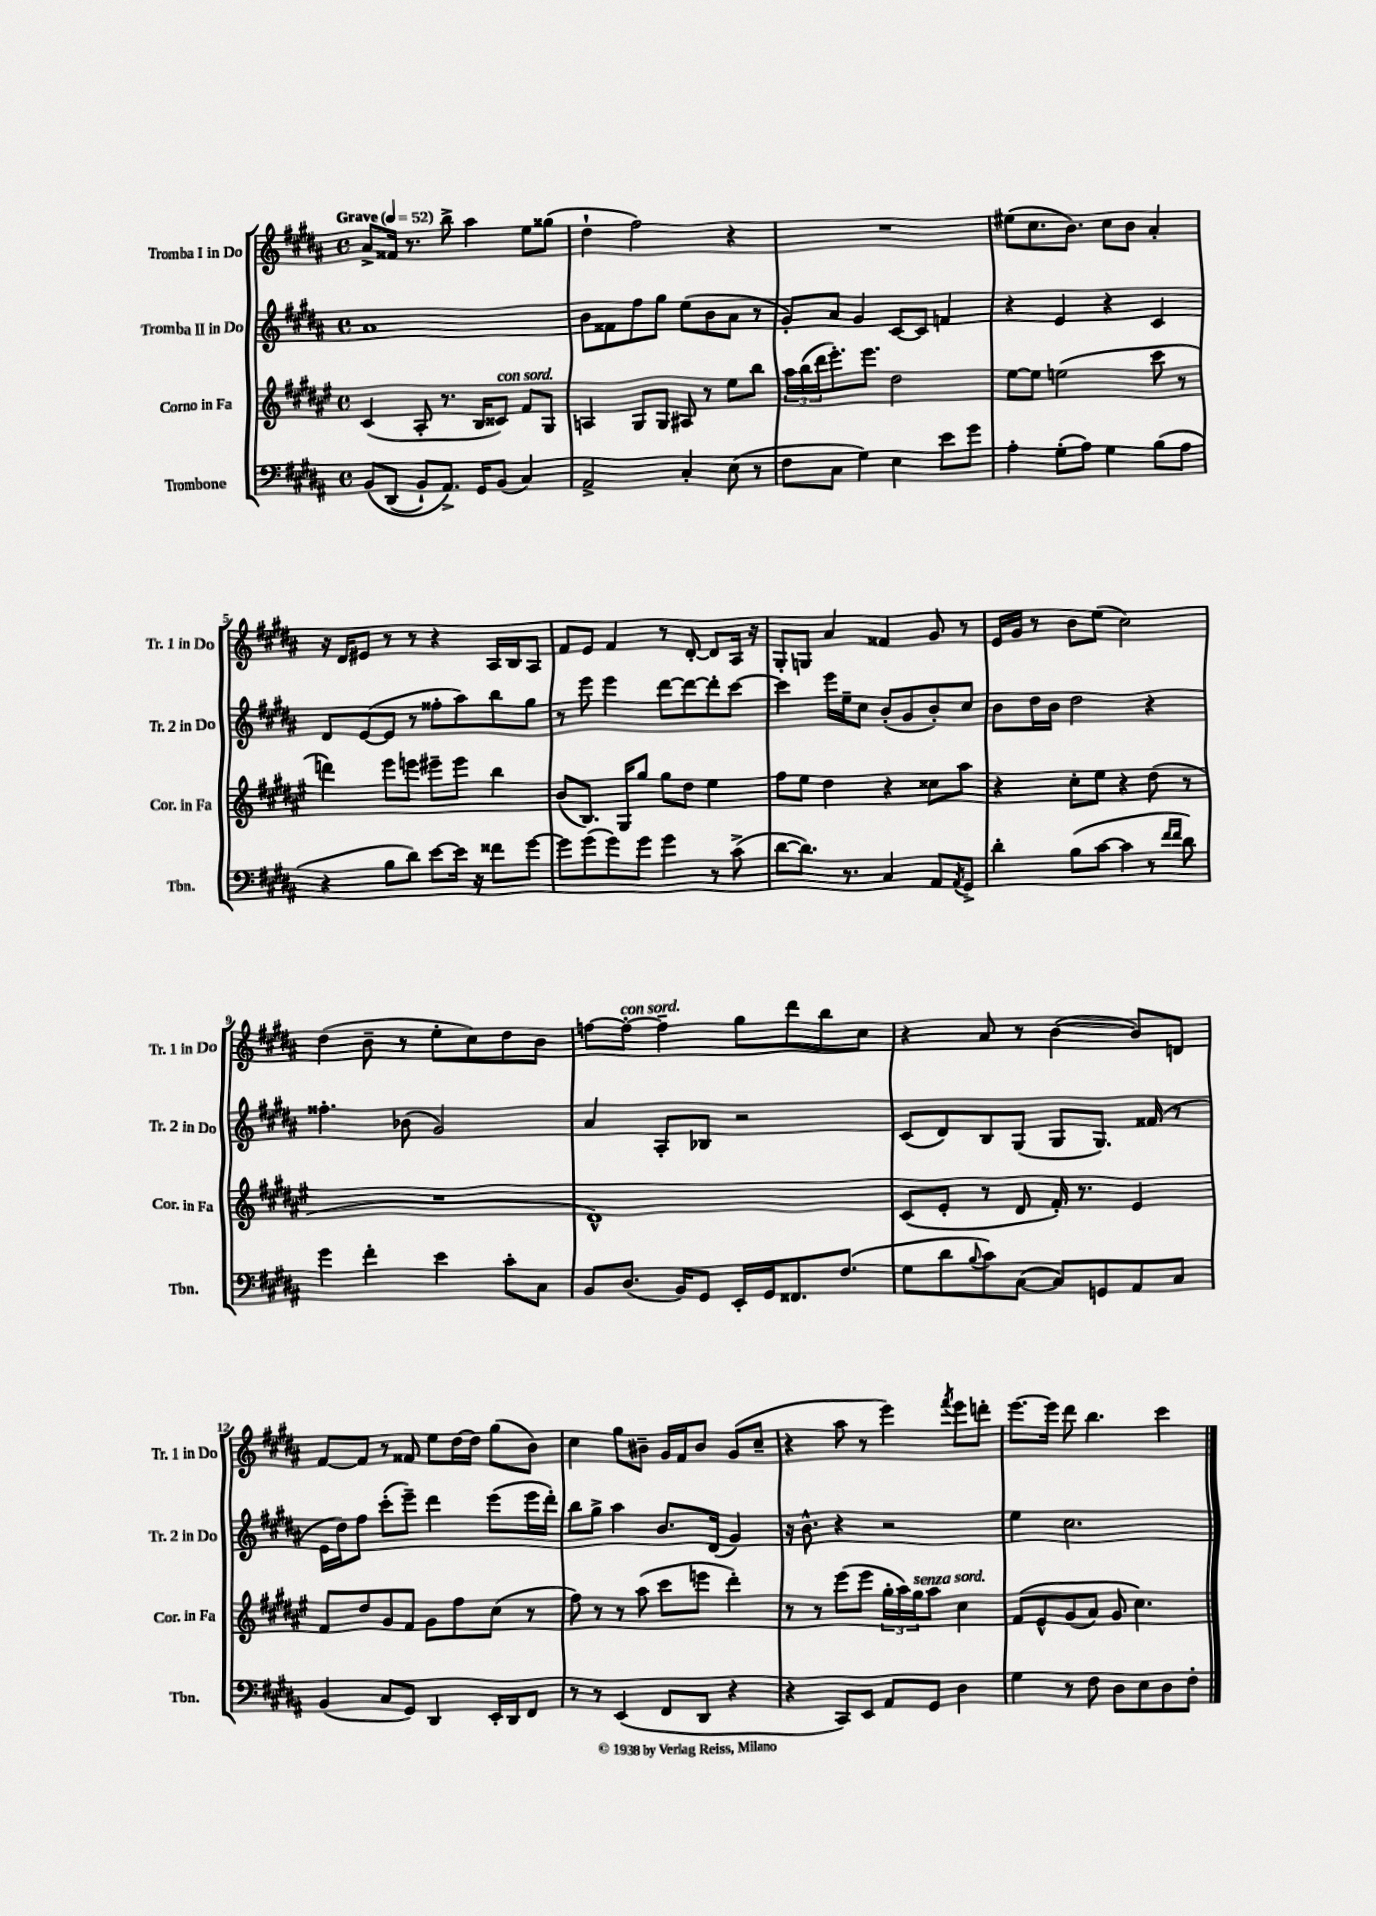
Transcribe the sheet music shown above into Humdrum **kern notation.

**kern	**kern	**kern	**kern
*staff4	*staff3	*staff2	*staff1
*clefF4	*clefG2	*clefG2	*clefG2
*k[f#c#g#d#a#]	*k[f#c#g#d#a#e#]	*k[f#c#g#d#a#]	*k[f#c#g#d#a#]
*M4/4	*M4/4	*M4/4	*M4/4
*met(c)	*met(c)	*met(c)	*met(c)
*MM52	*MM52	*MM52	*MM52
&(8BB	(4c#	1a#	8a#^
(8DD#	.	.	16f##
.	.	.	8.r
8BB`)	8A#'	.	.
8.AA#^&)	8.r	.	8bb^
.	.	.	4aa#
16GG#	16B	.	.
(8BB	8c##)	.	.
4C#)	8f#	.	8ee
.	8G#	.	(8gg##
=	=	=	=
2AA#^	4A	8b	4dd#`
.	.	8f##	.
.	8G#	8ff#	2ff#)
.	8G#	8gg#	.
4C#'	8A#	(8ee	.
.	8r	8b	.
(8E	8ee#	8a#	4r
8r	8bb	8r	.
=	=	=	=
8F#	24aa#	8g#')	1r
.	(24bb	.	.
.	24ddd#	.	.
8C#	8.eee#')	8a#	.
4G#)	.	4g#	.
.	8.eee#	.	.
4E	2dd#	[8c#	.
.	.	8c#]	.
8e	.	4f	.
8g#	.	.	.
=	=	=	=
4A#'	[8ee#	4r	(8ee#
.	8ee#]	.	8.cc#
(8G#'	(2ee	4e	.
.	.	.	8.b)
8A#)	.	.	.
4G#	.	4r	8cc#
.	.	.	8b
(8B	8ccc#	4c#	4a#'
8A#	8r	.	.
=	=	=	=
4r	4ddd)	8d#	16r
.	.	.	16d#
.	.	([8e	8e#
8B	8eee#	8e]	8r
8d#)	8eee	8r	8r
[8e	8eee#~	8ff##'	4r
16e]	8eee#	8aa#)	.
16r	.	.	.
8f##	4bb	8bb	16A#
.	.	.	16B
[8g#	.	8gg#	8A#
=	=	=	=
8g#]	(8b	8r	8f#
(8g#	8.B)	8eee	8e
8g#)	.	4eee	4f#
.	16G#	.	.
8g#	8gg#	.	.
4g#	8gg#	[8ddd#	8r
.	8dd#	8ddd#_	[8d#'
8r	4ee#	8ddd#']	8d#]
(8c#^	.	[8ccc#	16A#
.	.	.	16r
=	=	=	=
[8d#	8ff#	4ccc#]	8G#'
8.d#])	8ee#	.	8G
.	4dd#	16eee	4a#
8.r	.	16ee~	.
.	.	8cc#	.
4C#	4r	(8b'	4f##
.	.	8g#	.
8AA#	8cc##	8b')	8g#
8qAA#	.	.	.
8GG#^	8aa#	8cc#	8r
=	=	=	=
4d#'	4r	8b	16e
.	.	.	16g#
.	.	16dd#	8r
.	.	16b	.
(8B	8cc#'	2dd#	8b
[8c#	8ee#	.	(8ee
4c#]	4r	.	2cc#)
8r	(8dd#	4r	.
16qqf#	.	.	.
16qqf#	.	.	.
8d#)	8r	.	.
=	=	=	=
4g#	1r	4.ff##'	(4dd#
4f#'	.	.	8b~
.	.	(8b-	8r
4e	.	2g#)	8ee'
.	.	.	8cc#)
8c#'	.	.	8dd#
8C#	.	.	8b
=	=	=	=
8BB	1d#^^)	4a#	[8ff
(8.D#	.	.	8ff'_
.	.	8A#'	4ff~]
16BB)	.	.	.
8GG#	.	8B-	.
16EE'	.	2r	8gg#
16GG#	.	.	.
8.FF##	.	.	8ddd#
.	.	.	8bb
(8.F#	.	.	.
.	.	.	8cc#
=	=	=	=
8G#	(8c#	(8c#	4r
8d#	8e#'	8d#)	.
8qqB	.	.	.
8c#)	8r	8B	8a#
([8C#	8d#	(8G#	8r
8C#])	16f#')	8G#	([4b
.	8.r	.	.
8GG	.	8.G#)	.
8AA#	4e#	.	8b])
.	.	(16f##	.
8C#	.	8r	8d
=	=	=	=
(4BB	8f#	16e	[8f#
.	.	16dd#)	.
.	8dd#	8ff#	8f#]
8C#	8g#	(8ccc#'	8r
8GG#)	8f#	8eee~)	8f##
4DD#	8g#	4ddd#	8ee
.	8ff#	.	[16dd#
.	.	.	16dd#]
16EE'	(8cc#	(8eee	(8gg#
16DD#	.	.	.
8FF#	8r	16eee	8b)
.	.	16ddd#')	.
=	=	=	=
8r	8ff#)	8bb	4cc#
8r	8r	8gg#^	.
(4EE	8r	4aa#	8gg#
.	(8aa#	.	8b#~
8FF#	8ccc#	8.b	16g#
.	.	.	16f#
8DD#	8eee	.	8b#
.	.	(16d#	.
4r	4ddd#')	4g#)	(8g#
.	.	.	8cc#~
=	=	=	=
4r	8r	16r	4r
.	.	8.b^^	.
.	8r	.	.
8CC#)	(8eee#	4r	8aa#
8EE	8eee#	.	8r
8AA#	24gg#'	2r	4eee)
.	24aa#)	.	.
.	24gg#	.	.
8GG#	8aa#	.	.
.	.	.	8qfff#
4D#	4cc#	.	8eee
.	.	.	8ddd'
=	=	=	=
4G#	&(8f#	4ee	[8.eee
.	8e#^^	.	.
.	.	.	16eee]
8r	(8g#	2.cc#	8ddd#
8F#	8a#)	.	4.bb
8D#	8g#	.	.
8E	4.cc#&)	.	.
8D#	.	.	4ccc#
8F#'	.	.	.
==	==	==	==
*-	*-	*-	*-
